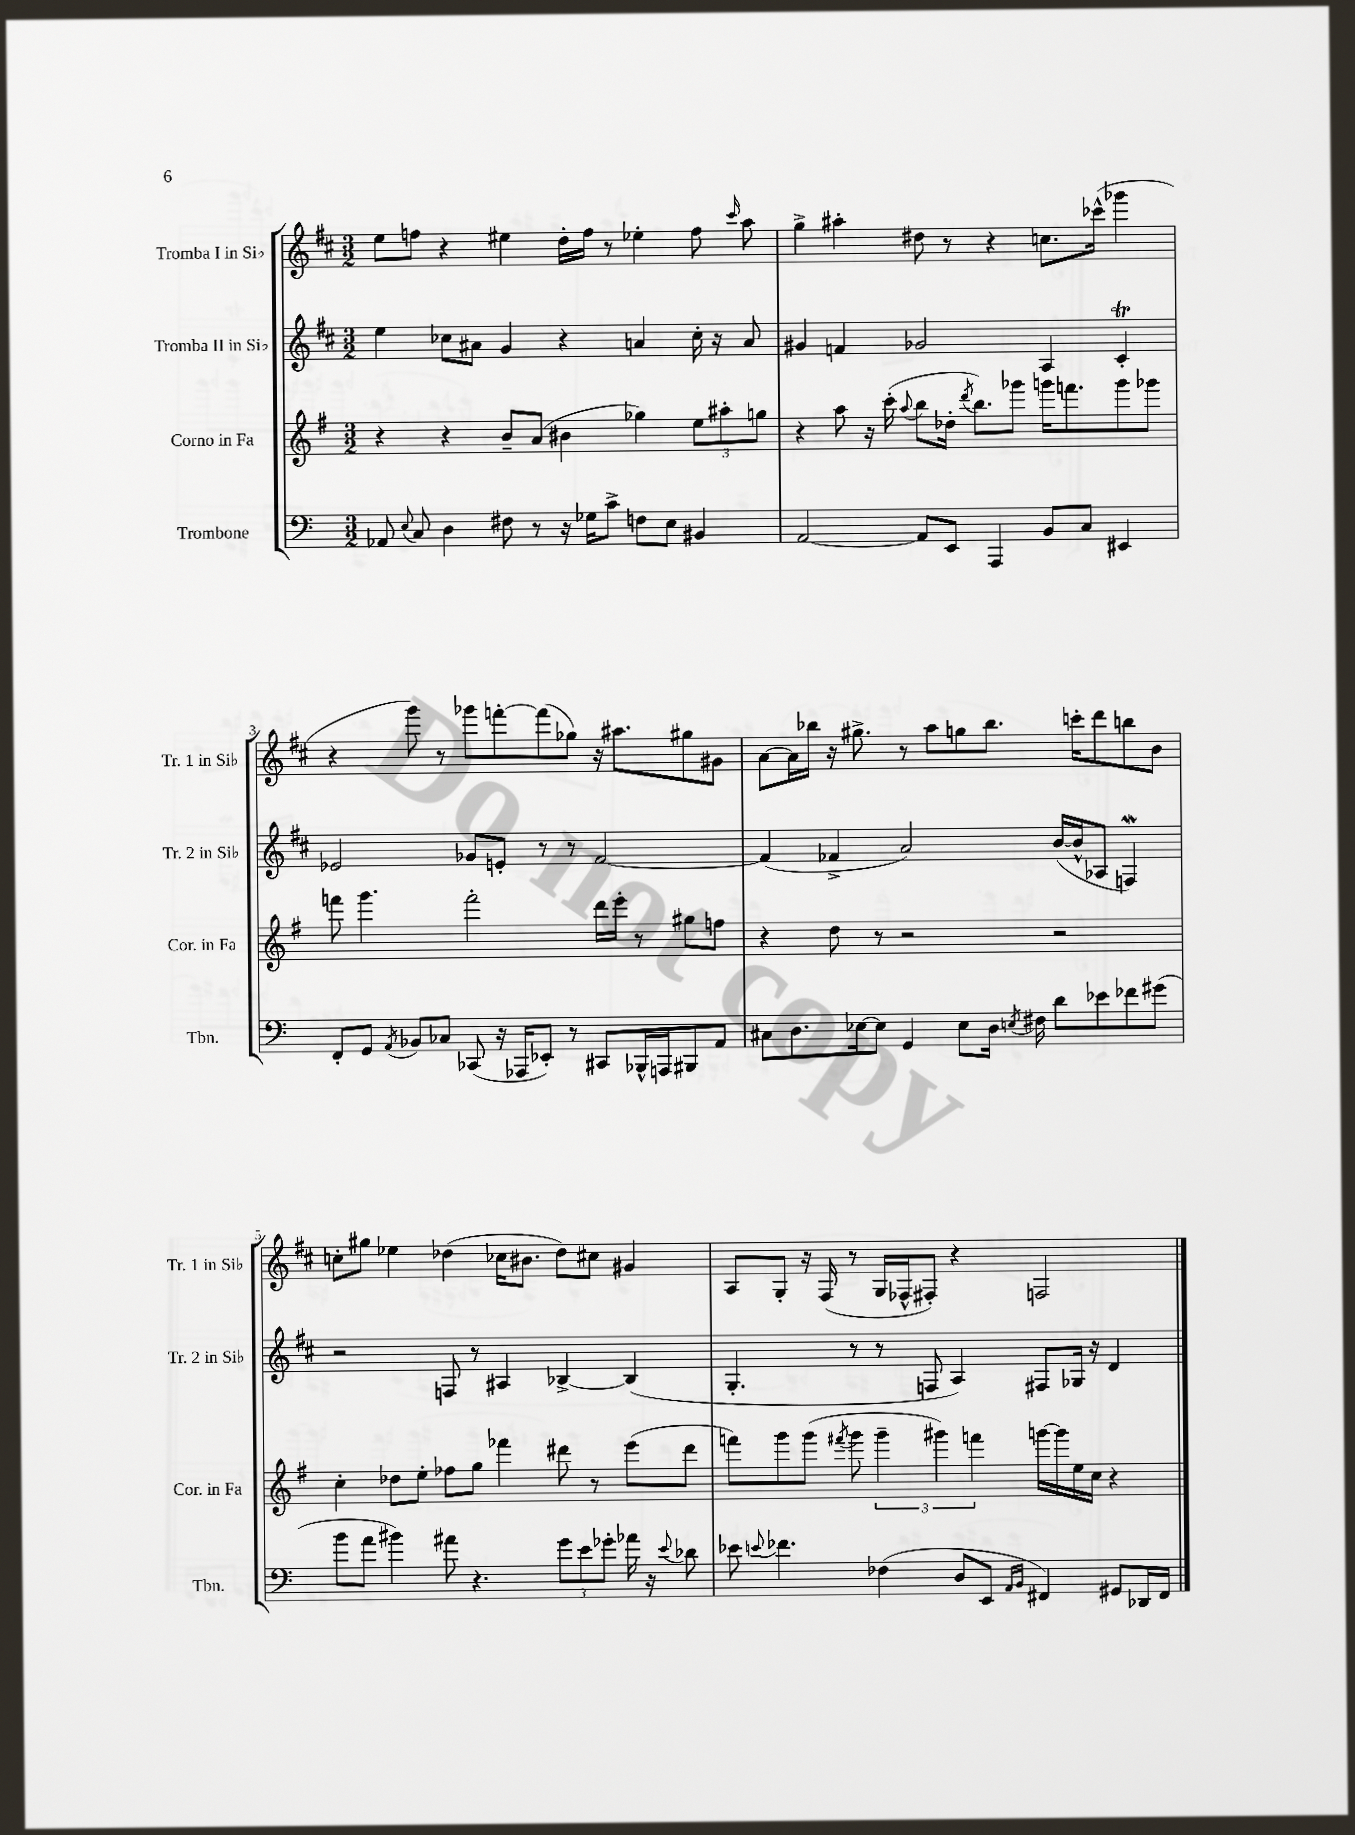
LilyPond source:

<<
\new StaffGroup <<
\new Staff = "s0" \with { instrumentName = "Tromba I in Sib" shortInstrumentName = "Tr. 1 in Sib" } {
    \clef treble \key d \major \numericTimeSignature \time 3/2
    \autoBeamOff e''8[ f''8] r4 eis''4 d''16[-. f''16] r8 ees''4-. f''8 \grace { cis'''16 } a''8 |
    g''4-> ais''4-. dis''8 r8 r4 c''8.[ ces'''16]-^( ges'''4 |
    r4 g'''8) r8 ges'''8[ f'''8~-. f'''8( ges''8]) r16 ais''8.[ gis''8 gis'8] |
    a'8[~ a'16 bes''16] r16 gis''8.-> r8 a''8[ g''8 bes''8.] c'''16[-. d'''8 b''8 b'8] |
    c''8[-. gis''8] ees''4 des''4( ces''16[ bis'8.] des''8[) cis''8] gis'4 |
    a8[ g8]-. r16 fis16( r8 g16[ fes16-^ fis8]-.) r4 f2 \bar "|." |
}
\new Staff = "s1" \with { instrumentName = "Tromba II in Sib" shortInstrumentName = "Tr. 2 in Sib" } {
    \clef treble \key d \major \numericTimeSignature \time 3/2
    \autoBeamOff e''4 ces''8[ ais'8] g'4 r4 a'4 ces''16-. r16 a'8 |
    gis'4 f'4 ges'2 a4 cis'4-.\trill |
    ees'2 ges'8[ e'8]-. r8 r8 fis'2~ |
    fis'4( fes'4-> a'2) b'16[~( b'16-^ aes8] f4\mordent) |
    r2 f8 r8 ais4 bes4~-> bes4( |
    g4.-. r8 r8 f8 a4) fis8[ ges16] r16 d'4 \bar "|." |
}
\new Staff = "s2" \with { instrumentName = "Corno in Fa" shortInstrumentName = "Cor. in Fa" } {
    \clef treble \key g \major \numericTimeSignature \time 3/2
    \autoBeamOff r4 r4 b'8[-- a'8]( bis'4 ges''4) \tuplet 3/2 { e''8[ ais''8-. g''8] } |
    r4 a''8 r16 c'''16-.( \appoggiatura { a''8 } b''8[ des''16]-. \acciaccatura { d'''8 } b''8.[) ges'''8] g'''16[ f'''8. g'''8 ges'''8] |
    f'''8 g'''4. f'''2-. d'''16[ e'''16]-. r8 gis''8[ f''8] |
    r4 d''8 r8 r2 r2 |
    c''4-. des''8[ e''8]-. fes''8[ g''8] fes'''4 dis'''8 r8 e'''8[( dis'''8] |
    f'''8[) g'''8 g'''8]( \acciaccatura { fis'''8 } g'''8 \tuplet 3/2 { g'''4-- gis'''4) f'''4 } g'''16[~ g'''16 e''16 c''16] r4 \bar "|." |
}
\new Staff = "s3" \with { instrumentName = "Trombone" shortInstrumentName = "Tbn." } {
    \clef bass \key c \major \numericTimeSignature \time 3/2
    \autoBeamOff aes,8 \appoggiatura { e8 } c8 d4 fis8 r8 r16 ges16[ c'8]-> f8[ e8] bis,4 |
    a,2~ a,8[ e,8] a,,4 b,8[ c8] eis,4 |
    f,8[-. g,8] \acciaccatura { a,8 } bes,8[ ces8] ces,8( r16 aes,,16[ ees,8]-.) r8 cis,8[ bes,,16-^ a,,16 bis,,8 a,8] |
    cis8[ d8. ees16~ ees8] g,4 ees8[ d16] \acciaccatura { e8 } fis16 d'8[ ees'8 fes'8 gis'8]( |
    b'8[ a'8] bis'4) ais'8 r4. \tuplet 3/2 { g'8[ e'8 ges'8]-. } aes'16 r16 \appoggiatura { e'8 } des'8 |
    ees'8 \appoggiatura { e'8 } fes'4. fes4( d8[ e,8] \grace { a,16[ b,16] } fis,4) gis,8[ des,16 fis,16] \bar "|." |
}
>>
>>
